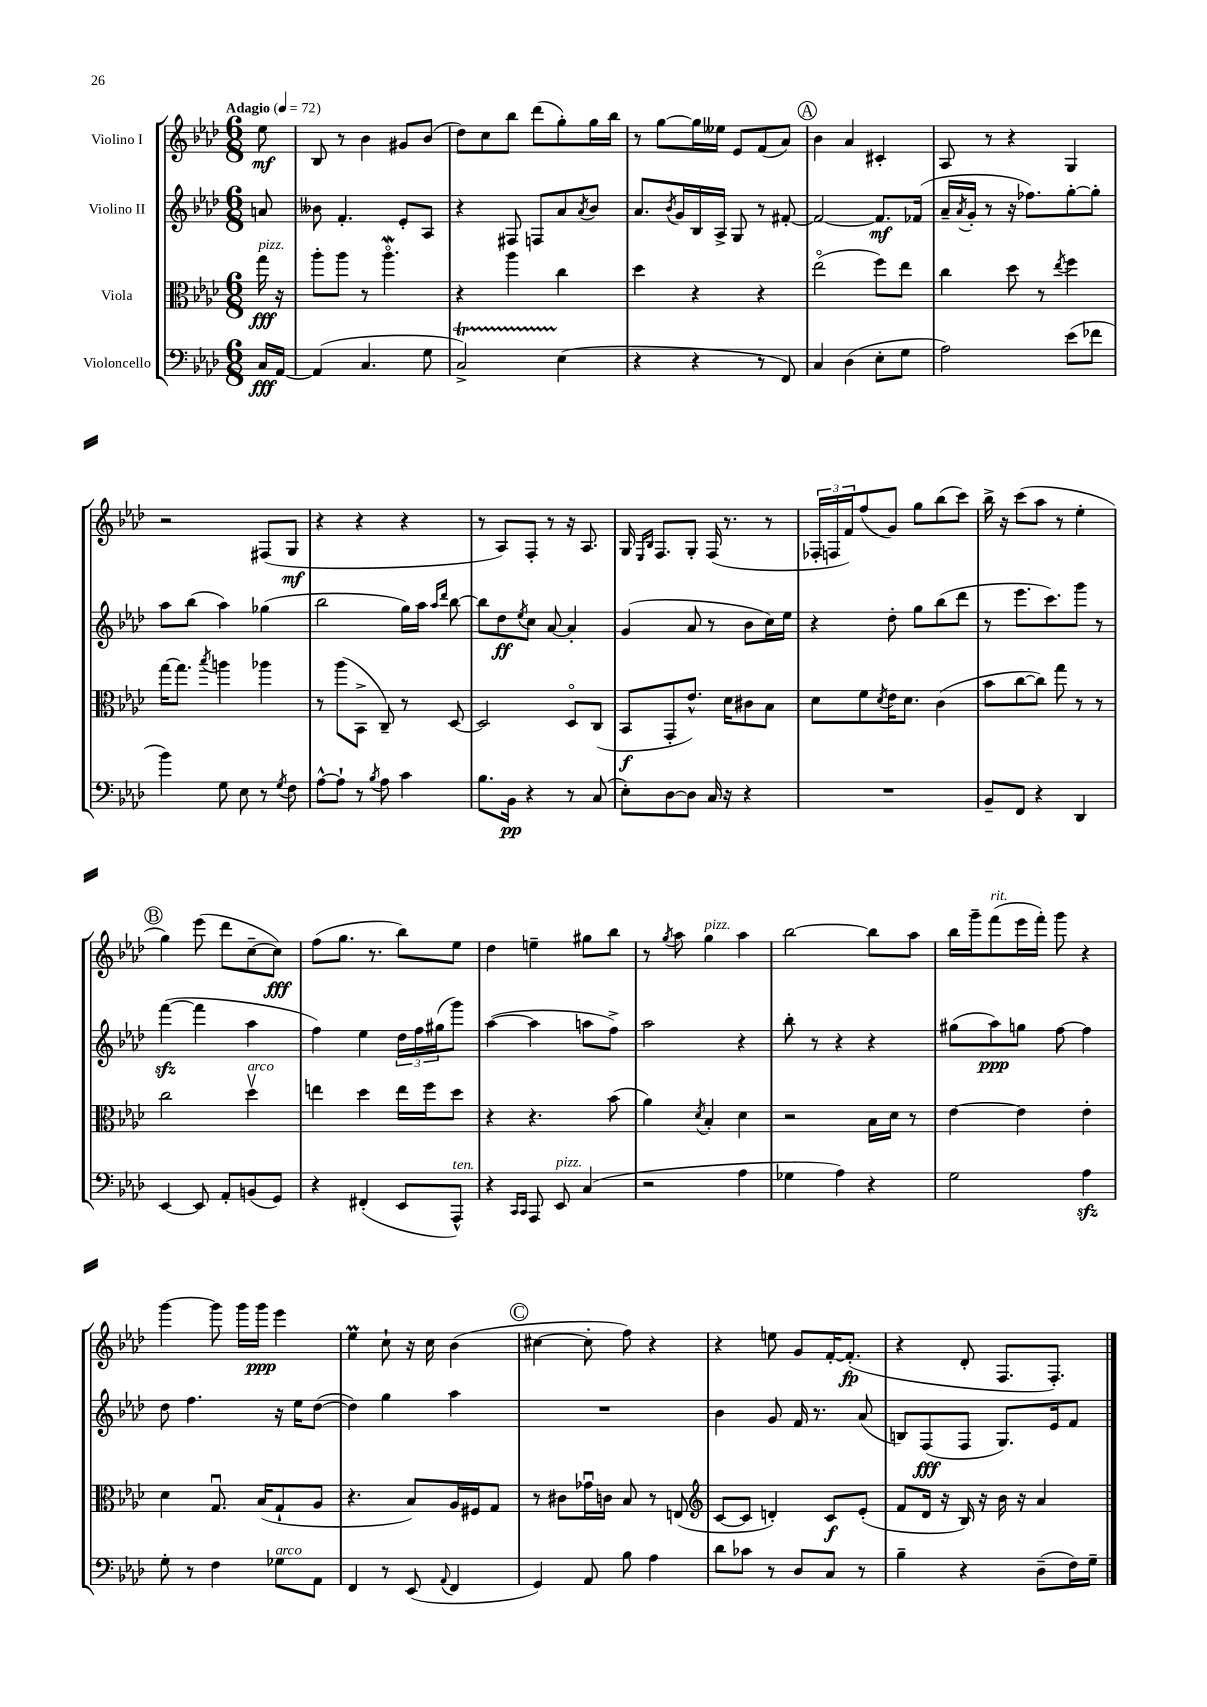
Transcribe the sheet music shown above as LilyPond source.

<<
\new StaffGroup <<
\new Staff = "s0" \with { instrumentName = "Violino I" } {
    \clef treble \key aes \major \numericTimeSignature \time 6/8 \partial 8 \tempo "Adagio" 4 = 72
    ees''8\mf |
    bes8 r8 bes'4 gis'8 bes'8( |
    des''8) c''8 bes''8 des'''8( g''8-.) g''16 bes''16 |
    r8 g''8~ g''16 eeses''16 ees'8 f'8( aes'8) |
    \mark \markup { \circle "A" } bes'4 aes'4 cis'4-. |
    aes8 r8 r4 g4 |
    r2 fis8( g8\mf |
    r4 r4 r4 |
    r8 aes8) f8-. r8 r16 aes8. |
    g16 \grace { ees16 bes16 } f8. g8-. f16( r8. r8 |
    \tuplet 3/2 { fes16-. f16 f'16) } f''8( g'8) g''8 bes''8( c'''8) |
    bes''16-> r16 c'''8( aes''8 r8 ees''4-. |
    \mark \markup { \circle "B" } g''4) ees'''8( des'''8 c''8~-- c''8\fff) |
    f''8( g''8. r8. bes''8) ees''8 |
    des''4 e''4-- gis''8 bes''8 |
    r8 \acciaccatura { g''8 } aes''8 g''4^\markup { \italic "pizz." } aes''4 |
    bes''2~ bes''8 aes''8 |
    bes''16 g'''16-- f'''8^\markup { \italic "rit." }( ees'''16 f'''16-.) g'''8 r4 |
    g'''4~ g'''8 g'''16 g'''16\ppp ees'''4 |
    ees''4\prall c''8-! r16 c''16 bes'4( |
    \mark \markup { \circle "C" } cis''4~ cis''8-. f''8) r4 |
    r4 e''8 g'8 f'16~-. f'8.-.\fp( |
    r4 des'8-. f8. f8.-.) \bar "|." |
}
\new Staff = "s1" \with { instrumentName = "Violino II" } {
    \clef treble \key aes \major \numericTimeSignature \time 6/8 \partial 8
    a'8 |
    beses'8 f'4.-. ees'8-. aes8 |
    r4 fis8 f8 aes'8 \acciaccatura { aes'8 } bes'8 |
    aes'8. \acciaccatura { bes'8 } g'16 bes16 aes16-> g8 r8 fis'8~-. |
    \mark \markup { \circle "A" } fis'2~ fis'8.\mf fes'16( |
    aes'16-- \acciaccatura { aes'8 } g'16-. r8 r16 fes''8.) g''8~-. g''8-. |
    aes''8 bes''8( aes''4) ges''4( |
    bes''2 g''16) aes''16 \grace { aes''16 des'''16 } bes''8~ |
    bes''8 des''8\ff \acciaccatura { ees''8 } c''8 aes'8~ aes'4-. |
    g'4( aes'8 r8 bes'8 c''16) ees''16 |
    r4 des''8-. g''8 bes''8( des'''8 |
    r8 ees'''8. c'''8.) g'''8 r8 |
    \mark \markup { \circle "B" } f'''4~\sfz( f'''4 aes''4 |
    f''4) ees''4 \tuplet 3/2 { des''16 f''16 gis''16( } g'''8) |
    aes''4~( aes''4 a''8 f''8->) |
    aes''2 r4 |
    bes''8-. r8 r4 r4 |
    gis''8( aes''8\ppp) g''8 f''8~ f''4 |
    des''8 f''4. r16 ees''16 des''8~( |
    des''4) g''4 aes''4 |
    \mark \markup { \circle "C" } R2. |
    bes'4 g'8 f'16 r8. aes'8( |
    b8) f8\fff( f8 g8.) ees'16 f'8 \bar "|." |
}
\new Staff = "s2" \with { instrumentName = "Viola" } {
    \clef alto \key aes \major \numericTimeSignature \time 6/8 \partial 8
    g''16\fff^\markup { \italic "pizz." } r16 |
    aes''8-. aes''8 r8 aes''4.\flageolet\mordent |
    r4 aes''4 c''4 |
    des''4 r4 r4 |
    \mark \markup { \circle "A" } ees''2\flageolet( f''8) ees''8 |
    c''4 des''8 r8 \acciaccatura { ees''8 } f''4 |
    g''16~ g''8. \acciaccatura { bes''8 } a''4 aes''4 |
    r8 aes''8( bes,8-> c8--) r8 des8~ |
    des2 des8\flageolet c8( |
    bes,8\f g,8-. ees'8.-^) des'16 cis'8 bes8 |
    des'8 f'8 \acciaccatura { des'8 } ees'16 des'8. c'4( |
    bes'8 c''8~ c''8) g''8 r8 r8 |
    \mark \markup { \circle "B" } c''2 des''4\upbow^\markup { \italic "arco" } |
    e''4 des''4 e''16 f''16 des''8 |
    r4 r4. bes'8( |
    aes'4) \acciaccatura { des'8 } bes4-. des'4 |
    r2 bes16 des'16 r8 |
    ees'4~ ees'4 ees'4-. |
    des'4 g8.\downbow bes16( g8-! aes8 |
    r4. bes8) aes16 fis16 g8 |
    \mark \markup { \circle "C" } r8 cis'8 ges'16\downbow c'16 bes8 r8 e8( |
    \clef treble c'8~ c'8 d'4-.) c'8\f ees'8-.( |
    f'8 des'16 r16 bes16) r16 bes'16 r16 aes'4 \bar "|." |
}
\new Staff = "s3" \with { instrumentName = "Violoncello" } {
    \clef bass \key aes \major \numericTimeSignature \time 6/8 \partial 8
    c16\fff aes,16~ |
    aes,4( c4. g8 |
    c2->\startTrillSpan) ees4\stopTrillSpan( |
    r4 r4 r8 f,8) |
    \mark \markup { \circle "A" } c4 des4( ees8-. g8 |
    aes2) ees'8( fes'8 |
    bes'4) g8 ees8 r8 \acciaccatura { g8 } f8 |
    aes8~-^ aes8-! r8 \acciaccatura { bes8 } aes8 c'4 |
    bes8. bes,16\pp r4 r8 c8( |
    ees8-.) des8~ des8 c16 r16 r4 |
    R2. |
    bes,8-- f,8 r4 des,4 |
    \mark \markup { \circle "B" } ees,4~ ees,8 aes,8-. b,8( g,8) |
    r4 fis,4-.( ees,8 aes,,8-^^\markup { \italic "ten." }) |
    r4 \grace { c,16 c,16 } aes,,8 ees,8^\markup { \italic "pizz." } c4( |
    r2 aes4 |
    ges4 aes4) r4 |
    g2 aes4\sfz |
    g8-. r8 f4 ges8^\markup { \italic "arco" } aes,8 |
    f,4 r8 ees,8( \appoggiatura { aes,8 } f,4 |
    \mark \markup { \circle "C" } g,4) aes,8 bes8 aes4 |
    des'8 ces'8 r8 des8 c8 r8 |
    bes4-- r4 des8--( f16) g16-- \bar "|." |
}
>>
>>
\layout { \context { \Score \remove "Bar_number_engraver" } }
